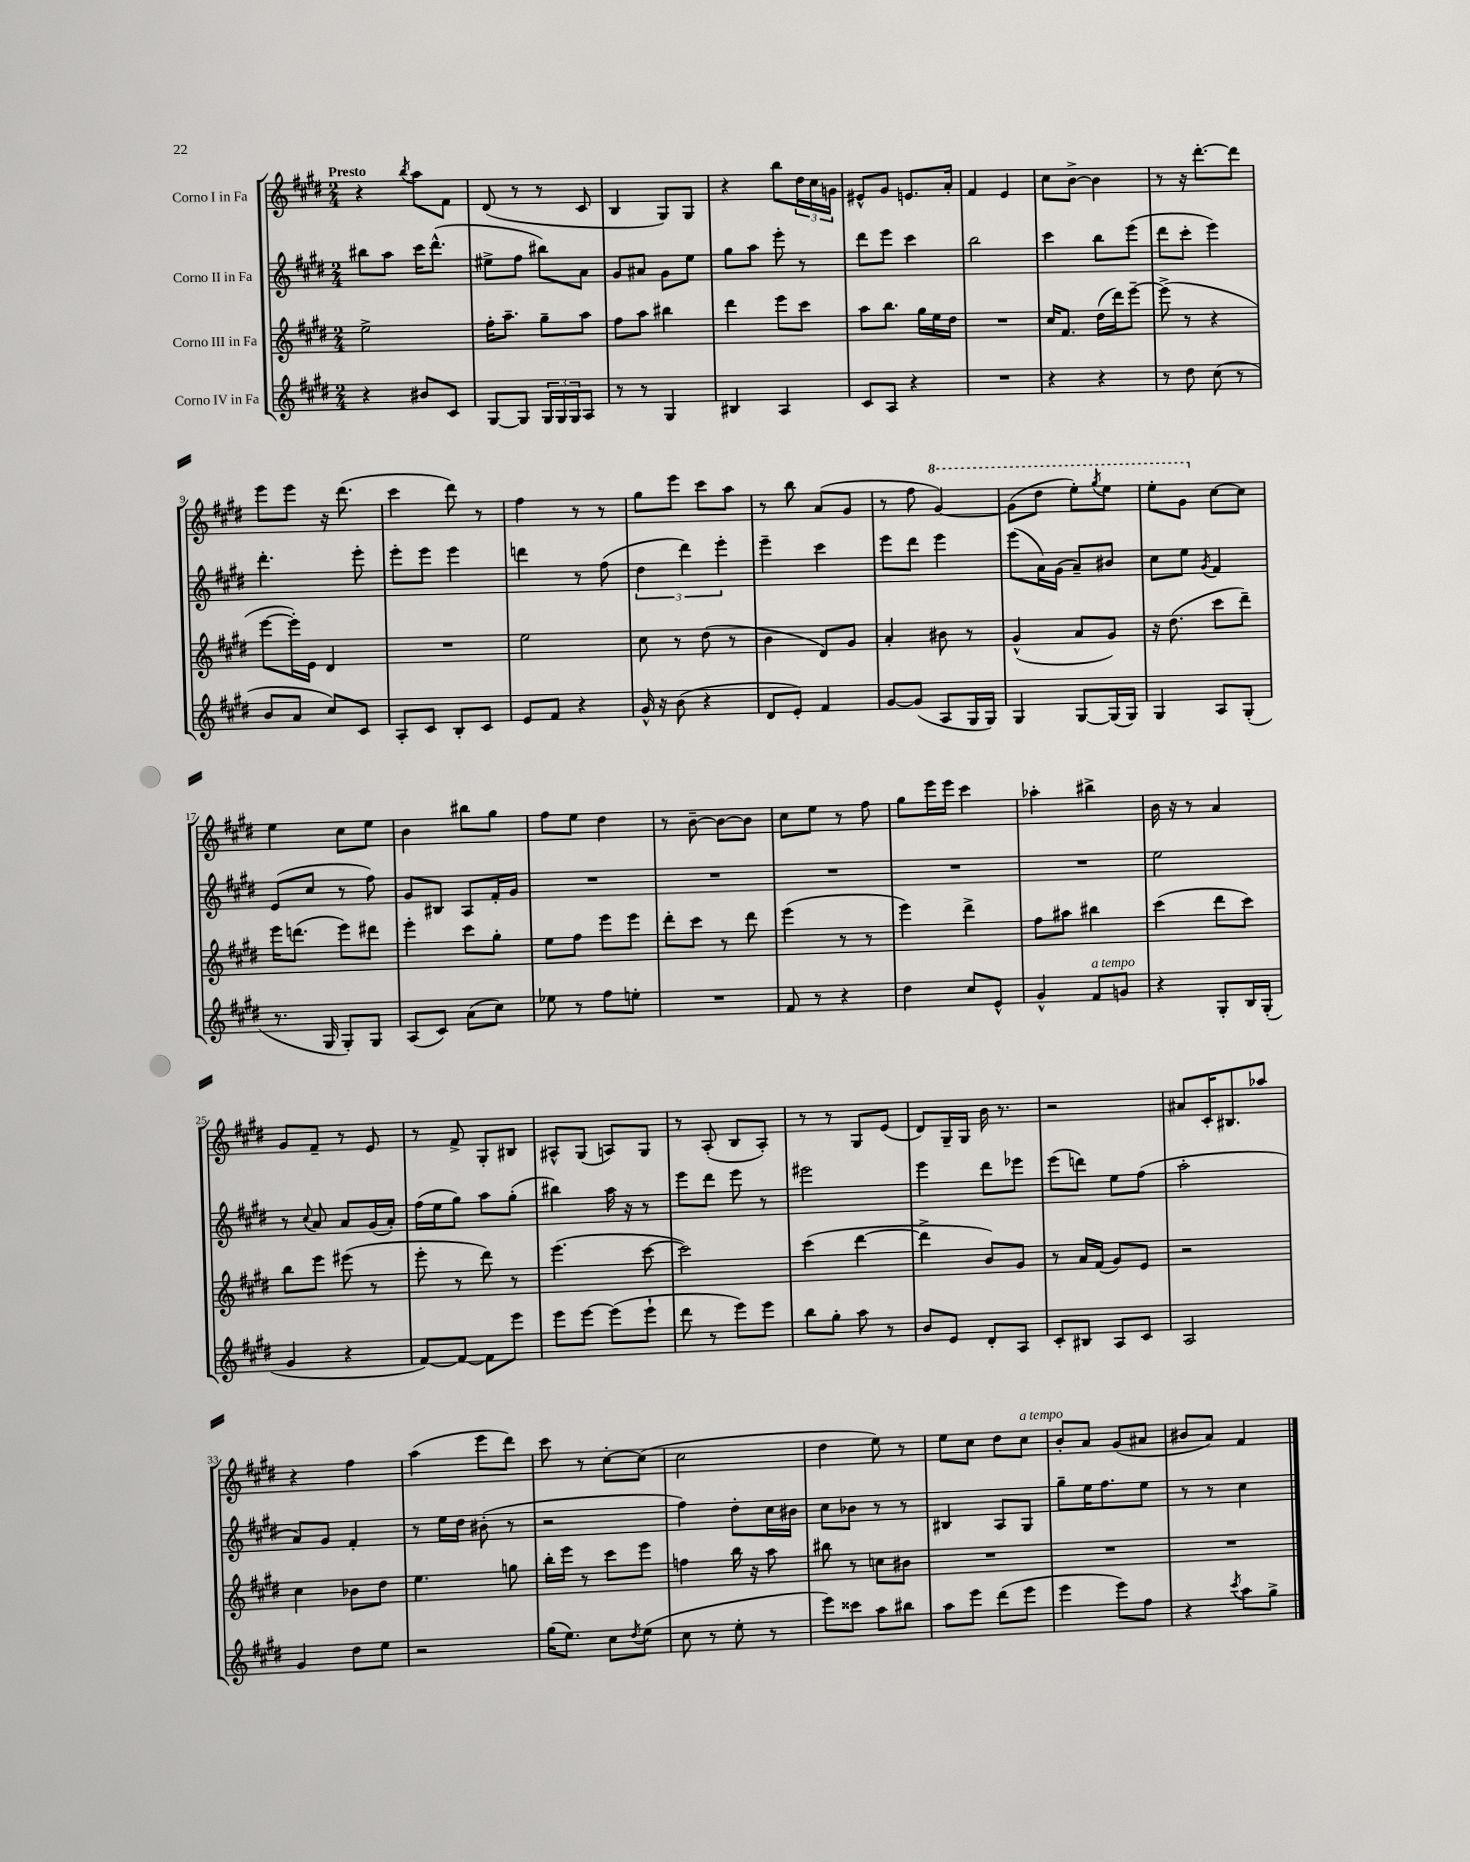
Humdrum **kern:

**kern	**kern	**kern	**kern
*staff4	*staff3	*staff2	*staff1
*clefG2	*clefG2	*clefG2	*clefG2
*k[f#c#g#d#]	*k[f#c#g#d#]	*k[f#c#g#d#]	*k[f#c#g#d#]
*M2/4	*M2/4	*M2/4	*M2/4
4r	2ee^	8bb#	4r
.	.	8aa	.
.	.	.	8qbb
8b#	.	16ccc#	8aa
.	.	(8.ddd#^^	.
8c#	.	.	8f#
=	=	=	=
[8G#	16ff#'	8ee#^	(8d#
.	8.aa~	.	.
8G#]	.	8ff#	8r
24G#	8gg#~	8bb#)	8r
24G#	.	.	.
24G#	.	.	.
8A	8aa	8a	8c#
=	=	=	=
8r	8ff#	8g#	4B
8r	8aa	8a#	.
4G#	4bb#	8g#	8G#)
.	.	8ee	8G#
=	=	=	=
4B#	4ddd#	8gg#	4r
.	.	8aa	.
4A	8eee	8eee'	8bb
.	8ccc#	8r	24dd#
.	.	.	24cc#
.	.	.	24g
=	=	=	=
8c#	8aa	8ddd#	8e#^^
8A	8.bb	8eee	8g#
4r	.	4ccc#	8.e
.	16gg#	.	.
.	16ee	.	.
.	16dd#	.	16a'
=	=	=	=
2r	2r	2bb	4f#
.	.	.	4e
=	=	=	=
4r	16cc#	4ccc#	8cc#
.	8.f#	.	.
.	.	.	[8b^
4r	(16dd#	8bb	4b]
.	16ddd#)	.	.
.	[8eee~	(8eee	.
=	=	=	=
8r	(8eee^]	8ddd#	8r
8dd#	8r	8ccc#'	16r
.	.	.	[8.ddd#'
(8cc#	4r	4eee)	.
8r	.	.	8ddd#]
=	=	=	=
8b	[8eee	4.ddd#'	8eee
8a	16eee'])	.	8eee
.	16e	.	.
8cc#)	4d#	.	16r
.	.	.	(8.ddd#
8c#	.	8eee'	.
=	=	=	=
8A'	2r	8eee'	4ccc#
8c#	.	8eee	.
8B'	.	4eee	8ddd#)
8c#	.	.	8r
=	=	=	=
8e	2ee	4ddd	4ff#
8f#	.	.	.
4r	.	8r	8r
.	.	(8ff#	8r
=	=	=	=
16g#^^	8cc#	6dd#	8gg#
16r	.	.	.
(8b	8r	.	8eee
.	.	6ddd#)	.
4r	(8dd#	.	8ccc#
.	.	6eee'	.
.	8r	.	8aa
=	=	=	=
8d#	4b	4eee~	8r
8e')	.	.	8bb
4f#	8d#)	4ccc#	(8a
.	8g#	.	8g#
=	=	=	=
[8g#	4a'	8eee	8r
(8g#]	.	8ddd#	8ff#
8A	8b#	4eee	[4gg#)
16G#	8r	.	.
16G#)	.	.	.
=	=	=	=
4G#	(4g#^^	(8eee	(8gg#]
.	.	16a)	8ddd#
.	.	(16g#	.
[8G#	8a	8a~)	8eee')
.	.	.	8qggg#
(16G#]	8g#)	8b#	8eee
16G#)	.	.	.
=	=	=	=
4G#	16r	8cc#	8eee'
.	(8.dd#	.	.
.	.	8ee	8gg#
.	.	8qg#	.
8A	8ccc#	4f#	[8cc#
(8G#'	8ddd#~)	.	8cc#]
=	=	=	=
8.r	16eee	(8e	4ee
.	(8.ddd	.	.
.	.	8cc#	.
16G#	.	.	.
8G#')	8eee)	8r	8cc#
8G#	8ddd#	8ff#)	8ee
=	=	=	=
(8A	4eee'	8g#	4b
8c#)	.	8B#	.
(8a	8ccc#	8A	8bb#
8cc#)	8gg#'	16f#'	8gg#
.	.	16g#	.
=	=	=	=
8ee-	8ee	2r	8ff#
8r	8ff#	.	8ee
8ff#	8eee	.	4dd#
8ee'	8eee	.	.
=	=	=	=
2r	8ddd#'	2r	8r
.	8ccc#	.	[8b~
.	8r	.	8b_
.	8ddd#	.	8b]
=	=	=	=
8f#	(4eee	2r	8cc#
8r	.	.	8ee
4r	8r	.	8r
.	8r	.	8ff#
=	=	=	=
4dd#	4eee)	2r	8gg#
.	.	.	16eee
.	.	.	16eee
8cc#	4ddd#^	.	4ccc#
8e^^	.	.	.
=	=	=	=
4g#^^	8ff#	2r	4aa-'
.	8aa#	.	.
8f#	4bb#	.	4bb#^
8g	.	.	.
=	=	=	=
4r	(4ccc#	2ee	16b
.	.	.	16r
.	.	.	8r
8G#'	8ddd#	.	4a
16B	8ccc#)	.	.
(16G#'	.	.	.
=	=	=	=
4g#	8bb	8r	8g#
.	.	8qqcc#	.
.	8eee	8a	8f#~
4r	(8eee#	8a	8r
.	8r	(16g#	8e
.	.	16a')	.
=	=	=	=
[8f#)	8eee'	(16ff#	8r
.	.	16ee	.
8f#_	8r	8gg#)	8f#^
8f#]	8ddd#)	8aa	8G#'
8eee	8r	(8gg#'	8B#
=	=	=	=
8eee	(4.eee	4bb#)	8A#^^
[8eee	.	.	(8G#
(8eee]	.	16aa	8A)
.	.	16r	.
8eee`	[8ccc#	8r	8G#
=	=	=	=
8ddd#	2ccc#])	8eee	8r
8r	.	8ddd#	(8A'
8eee)	.	8eee	8B
8eee	.	8r	8A')
=	=	=	=
8bb	(4ccc#	2eee#	8r
8gg#'	.	.	8r
8aa	[4ddd#	.	8G#
8r	.	.	(8e
=	=	=	=
8b	4ddd#^]	4eee	8d#)
8e	.	.	16G#~
.	.	.	16G#
8d#'	8b)	8ddd#	16b
.	.	.	8.r
8A	8g#	8eee-	.
=	=	=	=
8c#'	8r	(8eee	2r
8B#	16a	8ddd)	.
.	(16f#	.	.
8A	8g#)	8ee	.
8c#	8e	(8ff#	.
=	=	=	=
2A	2r	2aa'	8a#
.	.	.	16c#'
.	.	.	8.B#
.	.	.	8aa-
=	=	=	=
4g#	4cc#	8a)	4r
.	.	8g#	.
8dd#	8b-	4f#'	4ff#
8ee	8dd#	.	.
=	=	=	=
2r	4.ee	8r	(4aa
.	.	16ee	.
.	.	16dd#	.
.	.	(8b#'	8eee
.	8gg	8r	8ddd#)
=	=	=	=
(16gg#	16bb'	2r	8ccc#
8.ee)	16eee	.	.
.	8r	.	8r
8cc#	8ccc#	.	[8cc#'
8qdd#	.	.	.
(8ee	8eee	.	(8cc#]
=	=	=	=
8cc#	4ff	4ff#)	2cc#
8r	.	.	.
8ee'	16bb	8dd#'	.
.	16r	.	.
8r	8aa	16cc#	.
.	.	16b#	.
=	=	=	=
8eee)	8bb#	8cc#	4dd#
8ccc##	8r	8b-	.
8aa	8cc	8r	8ee)
8bb#	8b#	8r	8r
=	=	=	=
8aa	2r	4B#	8ee
8eee	.	.	8cc#
(8ddd#	.	8A	8dd#
8eee	.	8G#	8cc#
=	=	=	=
4eee	2r	8gg#~	8b'
.	.	16ee	8a
.	.	8.ff#	.
8eee)	.	.	(8g#
8ff#	.	8ee	8a#
=	=	=	=
4r	2r	8r	8b#
.	.	8r	8a)
8qccc#	.	.	.
8aa	.	4cc#	4f#
8gg#^	.	.	.
==	==	==	==
*-	*-	*-	*-
